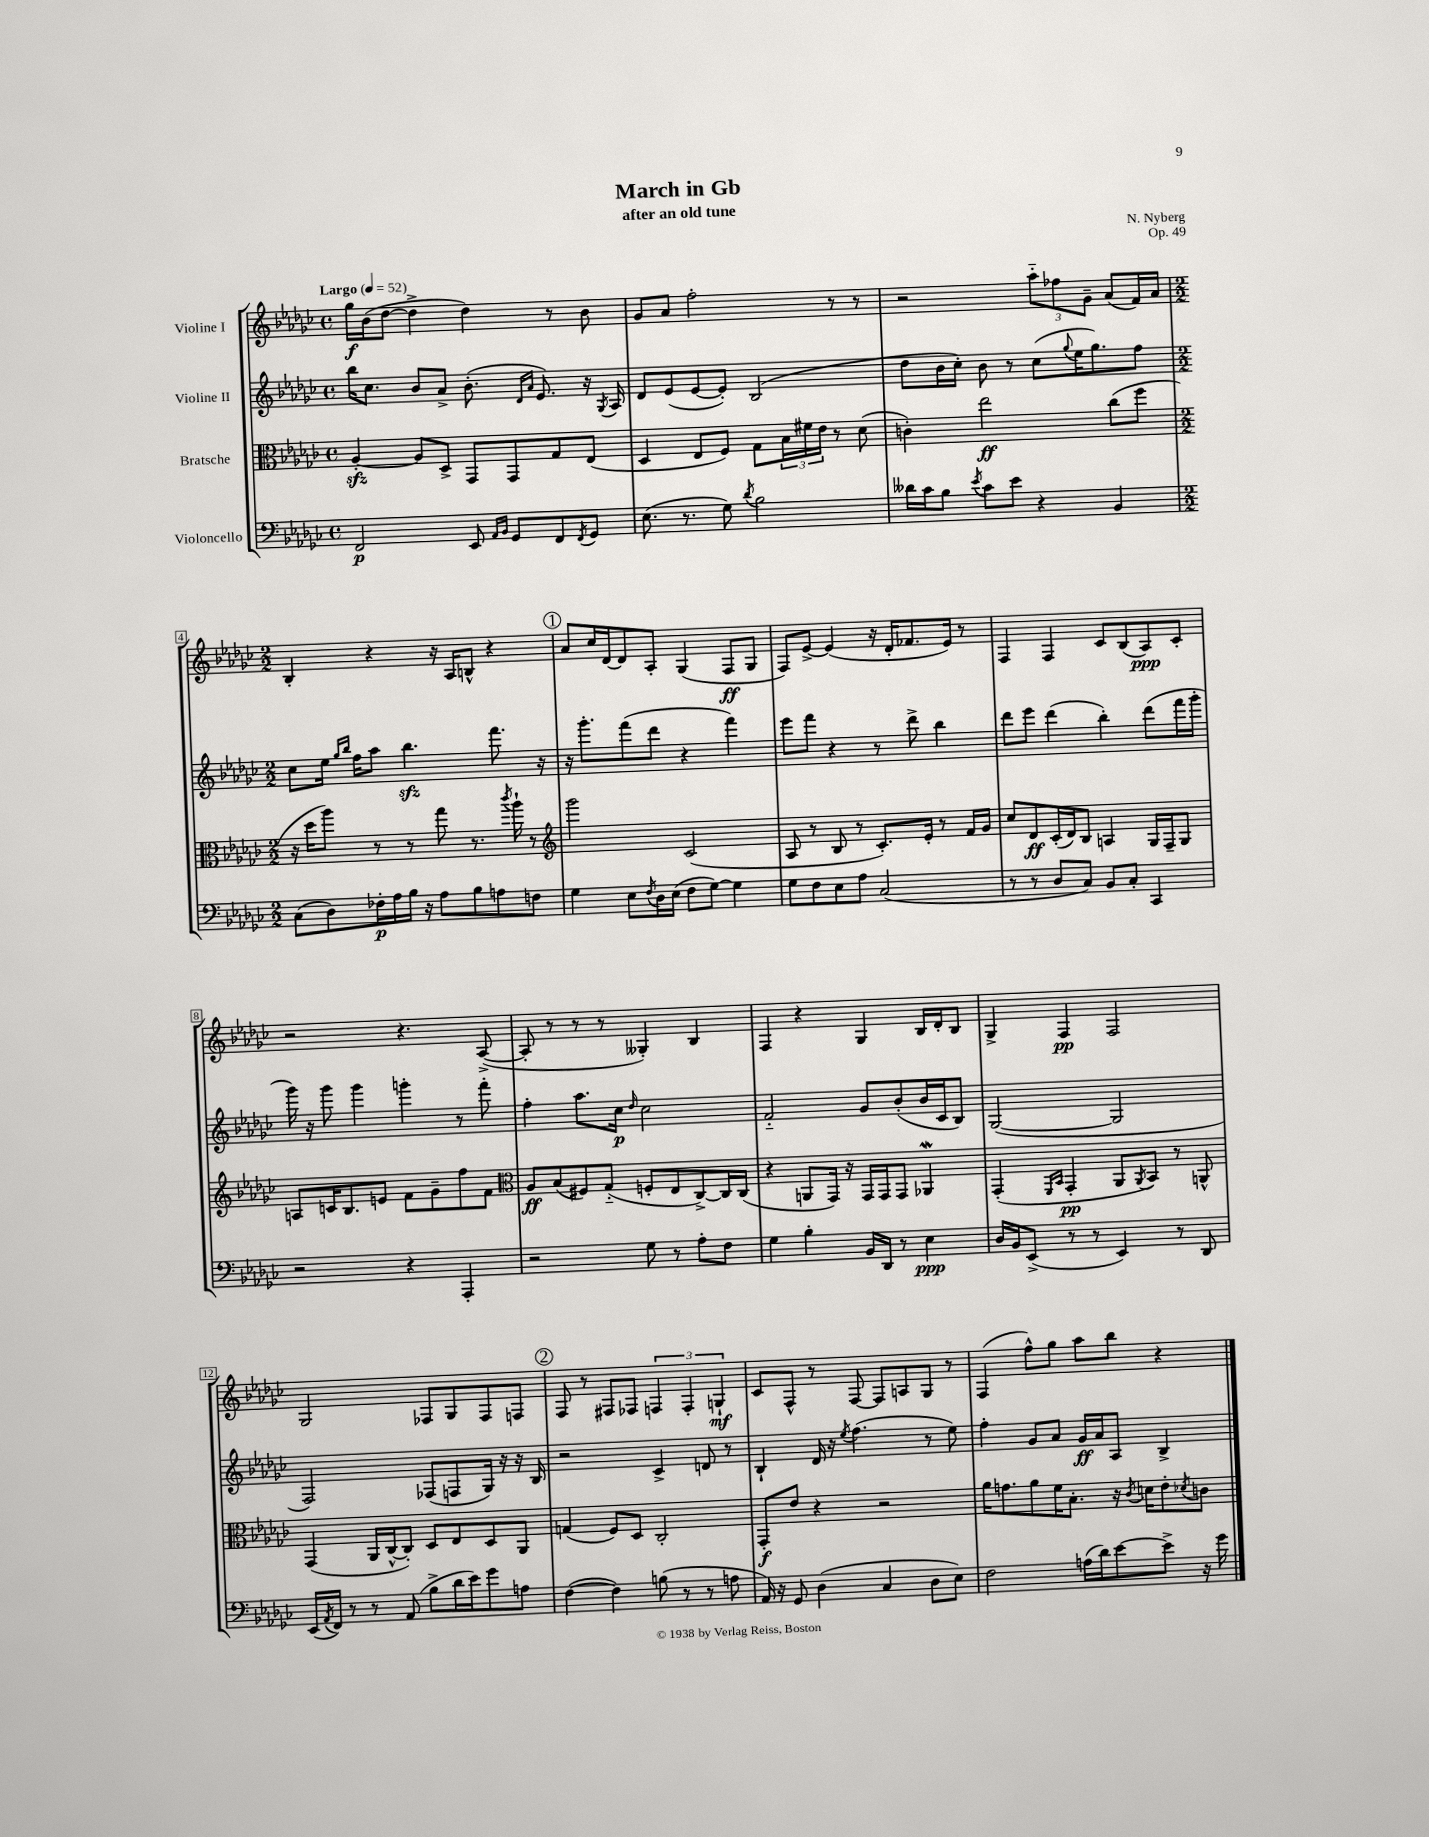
\header { title = "March in Gb" composer = "N. Nyberg" subtitle = "after an old tune" opus = "Op. 49" }
<<
\new StaffGroup <<
\new Staff = "s0" \with { instrumentName = "Violine I" } {
    \clef treble \key ges \major \defaultTimeSignature \time 4/4 \tempo "Largo" 4 = 52
    ges''16\f bes'16( des''8~ des''4-> des''4) r8 bes'8 |
    ges'8 aes'8 f''2-. r8 r8 |
    r2 \tuplet 3/2 { aes''8-_ fes''8 ges'8-- } aes'8( f'16) aes'16 |
    \numericTimeSignature \time 2/2 bes4-. r4 r16 aes16 b8-^ r4 |
    \mark \markup { \circle "1" } aes'8 ces''16 des'16~ des'8 aes8-. ges4( f8\ff ges8 |
    f8) ees'8~-> ees'4( r16 des'16-. fes'8. ees'16) r8 |
    f4 f4 ces'8 bes8( aes8\ppp) ces'8-. |
    r2 r4. aes8~->( |
    aes8-. r8 r8 r8 geses4-.) bes4 |
    f4 r4 ges4 bes16 des'16-. bes8 |
    ges4-> f4\pp f2 |
    ges2 fes8 ges8 fes8 f8 |
    \mark \markup { \circle "2" } f8 r8 fis8 fes8 \tuplet 3/2 { f4 f4-. g4-!\mf } |
    ces'8 f8-^ r8 f8~ f8 a8 ges8 r8 |
    f4( f''8-^) ges''8 aes''8 bes''8 r4 \bar "|." |
}
\new Staff = "s1" \with { instrumentName = "Violine II" } {
    \clef treble \key ges \major \defaultTimeSignature \time 4/4
    bes''16 ces''8. bes'8 aes'8-> bes'8.-.( \grace { des'16 aes'16 } ees'8.) r16 \acciaccatura { ges8 } aes16 |
    des'8 ees'8( ees'8~ ees'8-.) bes2( |
    des''8 bes'16 ces''16-.) bes'8 r8 ces''8( \appoggiatura { ges''8 } ees''16 ges''8.) f''8 |
    \numericTimeSignature \time 2/2 ces''8 ees''16 \grace { ges''16 bes''16 } f''16 aes''8 bes''4.\sfz f'''8. r16 |
    \mark \markup { \circle "1" } r16 ges'''8.-. f'''8( des'''8 r4 f'''4) |
    ees'''8 f'''8 r4 r8 des'''8-> bes''4 |
    des'''8 ees'''8 des'''4( bes''4-.) des'''8( f'''16 ges'''16-. |
    ges'''16) r16 ges'''8 ges'''4 g'''4-. r8 f'''8-. |
    f''4-. aes''8. ces''16\p \grace { des''16 } ces''2 |
    f'2-_ ges'8 bes'8-.( bes'16 ces'16 bes8) |
    ges2~( ges2 |
    f2) fes8( f8 ges16) r16 r16 bes16 |
    \mark \markup { \circle "2" } r2 ces'4-> d'8 r8 |
    bes4-! des'16 r16 \acciaccatura { ees''8 } f''4.( r8 ees''8) |
    f''4-. ges'8 aes'8 ges'16\ff aes'16 aes8 bes4-> \bar "|." |
}
\new Staff = "s2" \with { instrumentName = "Bratsche" } {
    \clef alto \key ges \major \defaultTimeSignature \time 4/4
    aes4~-.\sfz aes8 des8-> ges,8 ges,8 ges8 ees8( |
    des4 ees8 f8) ges8 \tuplet 3/2 { bes16 fis'16 ees'16 } r8 des'8( |
    c'4-.) ees''2\ff ces''8( f''8 |
    \numericTimeSignature \time 2/2 r16 des''16 aes''8) r8 r8 ges''8 r8. \acciaccatura { ces'''8 } aes''16-! r8 |
    \mark \markup { \circle "1" } \clef treble ges'''2 ces'2( |
    aes8 r8 bes8 r8 ces'8.-.) ees'16-. r8 f'16 ges'16 |
    ces''8 des'8\ff ces'16-.( des'16) bes8 a4 ges16 f16-- ges8 |
    a8 c'16 bes8. e'8 f'8 ges'8-- f''8 f'8 |
    \clef alto aes8\ff bes8( fis8) ges8-_( f8-. ees8 ces8~->) ces16 ces16( |
    r4 a,8 ges,16) r16 ges,16 ges,16 ges,8 aes,4\mordent |
    ges,4-.( \grace { f,16 bes,16 } ges,4-.\pp aes,8 \acciaccatura { aes,8 } bes,8) r8 a,8-^ |
    ges,4( aes,16 ces16~-^ ces8-.) des8 ees8 des8 aes,8 |
    \mark \markup { \circle "2" } g4( f8) des8 ces2-. |
    ges,8-.\f ees'8 r4 r2 |
    aes'16 g'8. aes'8 f'16 bes8.-. r16 \acciaccatura { ces'8 } d'16 ees'8-. \acciaccatura { des'8 } c'8 \bar "|." |
}
\new Staff = "s3" \with { instrumentName = "Violoncello" } {
    \clef bass \key ges \major \defaultTimeSignature \time 4/4
    f,2\p ees,8 \grace { aes,16 bes,16 } ges,8 f,8 \acciaccatura { f,8 } ges,8 |
    ees8.( r8. ges8) \acciaccatura { des'8 } bes2 |
    deses'16 ces'16 bes8 \acciaccatura { ees'8 } ces'8 ees'8 r4 bes,4 |
    \numericTimeSignature \time 2/2 ces8( des8) fes16-.\p aes16 bes16 r16 aes8 bes8 a8 f8 |
    \mark \markup { \circle "1" } ges4 ees8 \acciaccatura { f8 } des16 ees16( f8 ges8~) ges4 |
    ges8 f8 ees8 aes8 ces2( |
    r8 r8 des8 ces8) bes,8 ces8-. ces,4 |
    r2 r4 aes,,4-. |
    r2 ges8 r8 aes8-. f8 |
    ges4 bes4-. bes,16 des,16 r8 ees4\ppp |
    des16 bes,16 ees,8->( r8 r8 ees,4) r8 des,8 |
    ees,16( \acciaccatura { aes,8 } f,16) r8 r8 aes,8( bes8-> des'16 ees'16) ges'8 a8 |
    \mark \markup { \circle "2" } f4~( f4) b8( r8 r8 a8 |
    aes,16) r16 ges,8 des4( ces4 des8 ees8) |
    f2 a16( des'16) ees'8~ ees'8-> r16 ges'16 \bar "|." |
}
>>
>>
\layout { \context { \Score \override BarNumber.stencil = #(make-stencil-boxer 0.1 0.3 ly:text-interface::print) } }
